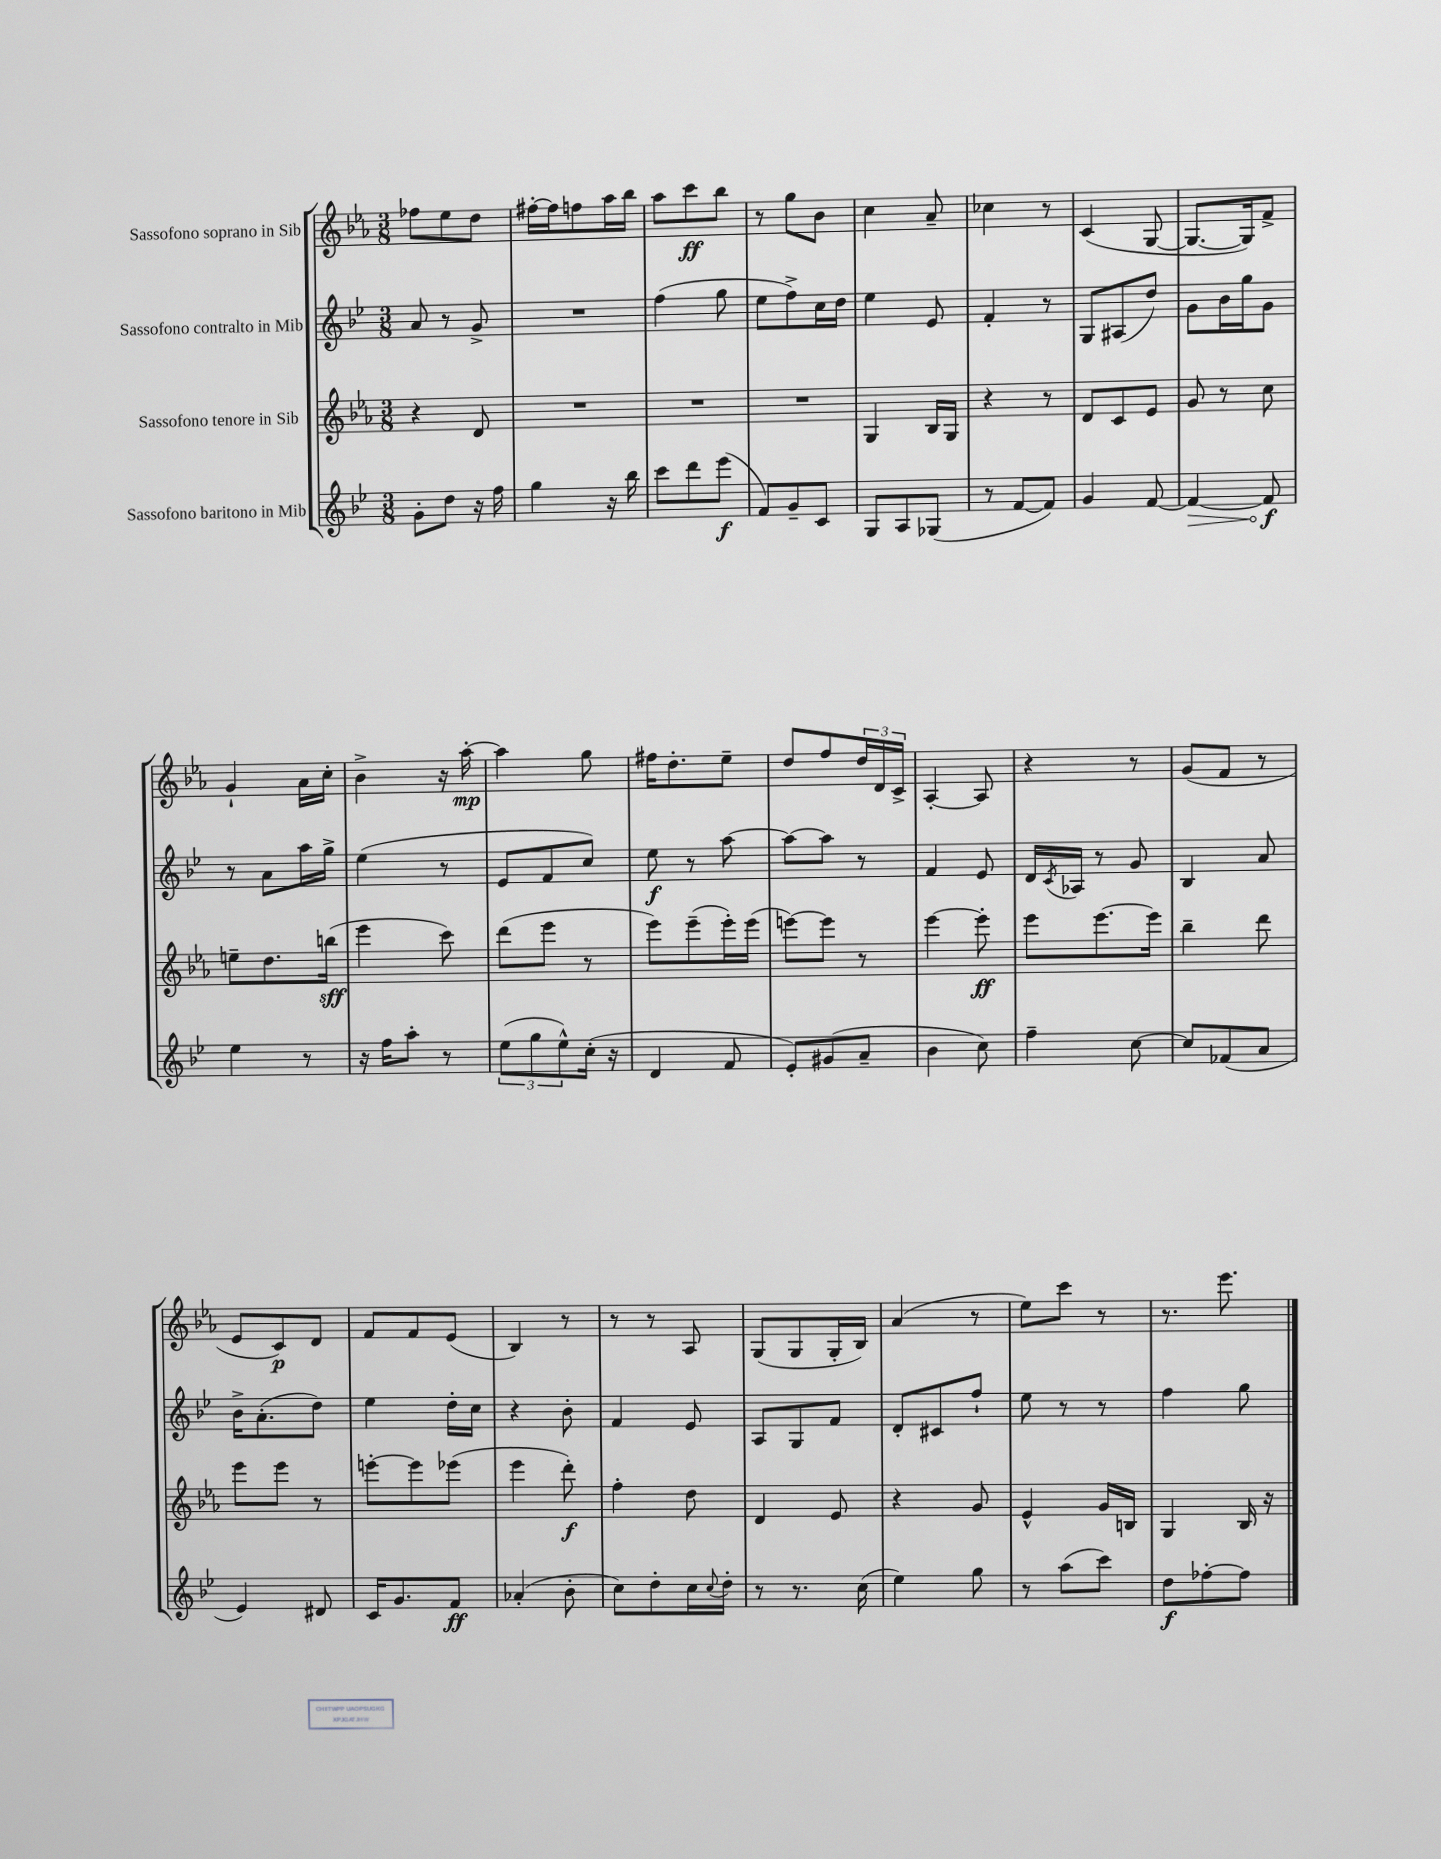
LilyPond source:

<<
\new StaffGroup <<
\new Staff = "s0" \with { instrumentName = "Sassofono soprano in Sib" } {
    \clef treble \key ees \major \numericTimeSignature \time 3/8
    fes''8 ees''8 d''8 |
    fis''16~-. fis''16 f''8 aes''16 bes''16 |
    aes''8 c'''8\ff bes''8 |
    r8 g''8 bes'8 |
    c''4 aes'8-- |
    ces''4 r8 |
    c'4( g8~ |
    g8.~ g16) f'8-> |
    g'4-! aes'16 c''16-. |
    bes'4-> r16 aes''16~-.\mp |
    aes''4 g''8 |
    fis''16 d''8.-. ees''8-- |
    d''8 f''8 \tuplet 3/2 { d''16 d'16 c'16-> } |
    aes4~-. aes8 |
    r4 r8 |
    g'8( f'8 r8 |
    ees'8 c'8\p) d'8 |
    f'8 f'8 ees'8( |
    bes4) r8 |
    r8 r8 aes8 |
    g8( g8 g16-. bes16) |
    aes'4( r8 |
    ees''8) c'''8 r8 |
    r8. ees'''8. \bar "|." |
}
\new Staff = "s1" \with { instrumentName = "Sassofono contralto in Mib" } {
    \clef treble \key bes \major \numericTimeSignature \time 3/8
    a'8 r8 g'8-> |
    R4. |
    f''4( g''8 |
    ees''8 f''8->) c''16 d''16 |
    ees''4 ees'8 |
    f'4-. r8 |
    g8 ais8( d''8) |
    g'8 bes'16 g''16 g'8 |
    r8 a'8 a''16 g''16-> |
    ees''4( r8 |
    ees'8 f'8 c''8) |
    ees''8\f r8 a''8~ |
    a''8~ a''8 r8 |
    f'4 ees'8 |
    d'16 \acciaccatura { c'8 } aes16 r8 g'8 |
    bes4 a'8 |
    bes'16-> a'8.-.( d''8) |
    ees''4 d''16-. c''16 |
    r4 bes'8-. |
    f'4 ees'8 |
    a8 g8 f'8 |
    d'8-. cis'8 f''8-! |
    ees''8 r8 r8 |
    f''4 g''8 \bar "|." |
}
\new Staff = "s2" \with { instrumentName = "Sassofono tenore in Sib" } {
    \clef treble \key ees \major \numericTimeSignature \time 3/8
    r4 d'8 |
    R4. |
    R4. |
    R4. |
    g4 bes16 g16 |
    r4 r8 |
    d'8 c'8 ees'8 |
    g'8 r8 c''8 |
    e''8-- d''8. b''16\sff( |
    ees'''4 c'''8) |
    d'''8( ees'''8 r8 |
    ees'''8) ees'''8--( ees'''16-.) ees'''16( |
    e'''8~) e'''8 r8 |
    ees'''4~ ees'''8-.\ff |
    ees'''8 ees'''8.~ ees'''16 |
    bes''4-- d'''8 |
    ees'''8 ees'''8 r8 |
    e'''8~-. e'''8 ees'''8( |
    ees'''4 d'''8-.\f) |
    f''4-. d''8 |
    d'4 ees'8 |
    r4 g'8 |
    ees'4-^ g'16 b16 |
    g4 bes16 r16 \bar "|." |
}
\new Staff = "s3" \with { instrumentName = "Sassofono baritono in Mib" } {
    \clef treble \key bes \major \numericTimeSignature \time 3/8
    g'8-. d''8 r16 f''16 |
    g''4 r16 bes''16 |
    c'''8 d'''8 ees'''8\f( |
    f'8) g'8-- c'8 |
    g8 a8 ges8( |
    r8 f'8~ f'8) |
    g'4 f'8~ |
    \once \override Hairpin.circled-tip = ##t f'4~\> f'8\f\! |
    ees''4 r8 |
    r16 f''16 a''8-. r8 |
    \tuplet 3/2 { ees''8( g''8 ees''8-^) } c''16-.( r16 |
    d'4 f'8 |
    ees'8-.) gis'8( a'8-- |
    bes'4 c''8) |
    f''4-- c''8~ |
    c''8 fes'8( a'8 |
    ees'4) dis'8 |
    c'16 g'8. f'8\ff |
    aes'4-.( bes'8-. |
    c''8) d''8-. c''16 \appoggiatura { c''8 } d''16-. |
    r8 r8. c''16( |
    ees''4) g''8 |
    r8 a''8( c'''8) |
    d''8\f fes''8~-. fes''8 \bar "|." |
}
>>
>>
\layout { \context { \Score \remove "Bar_number_engraver" } }
